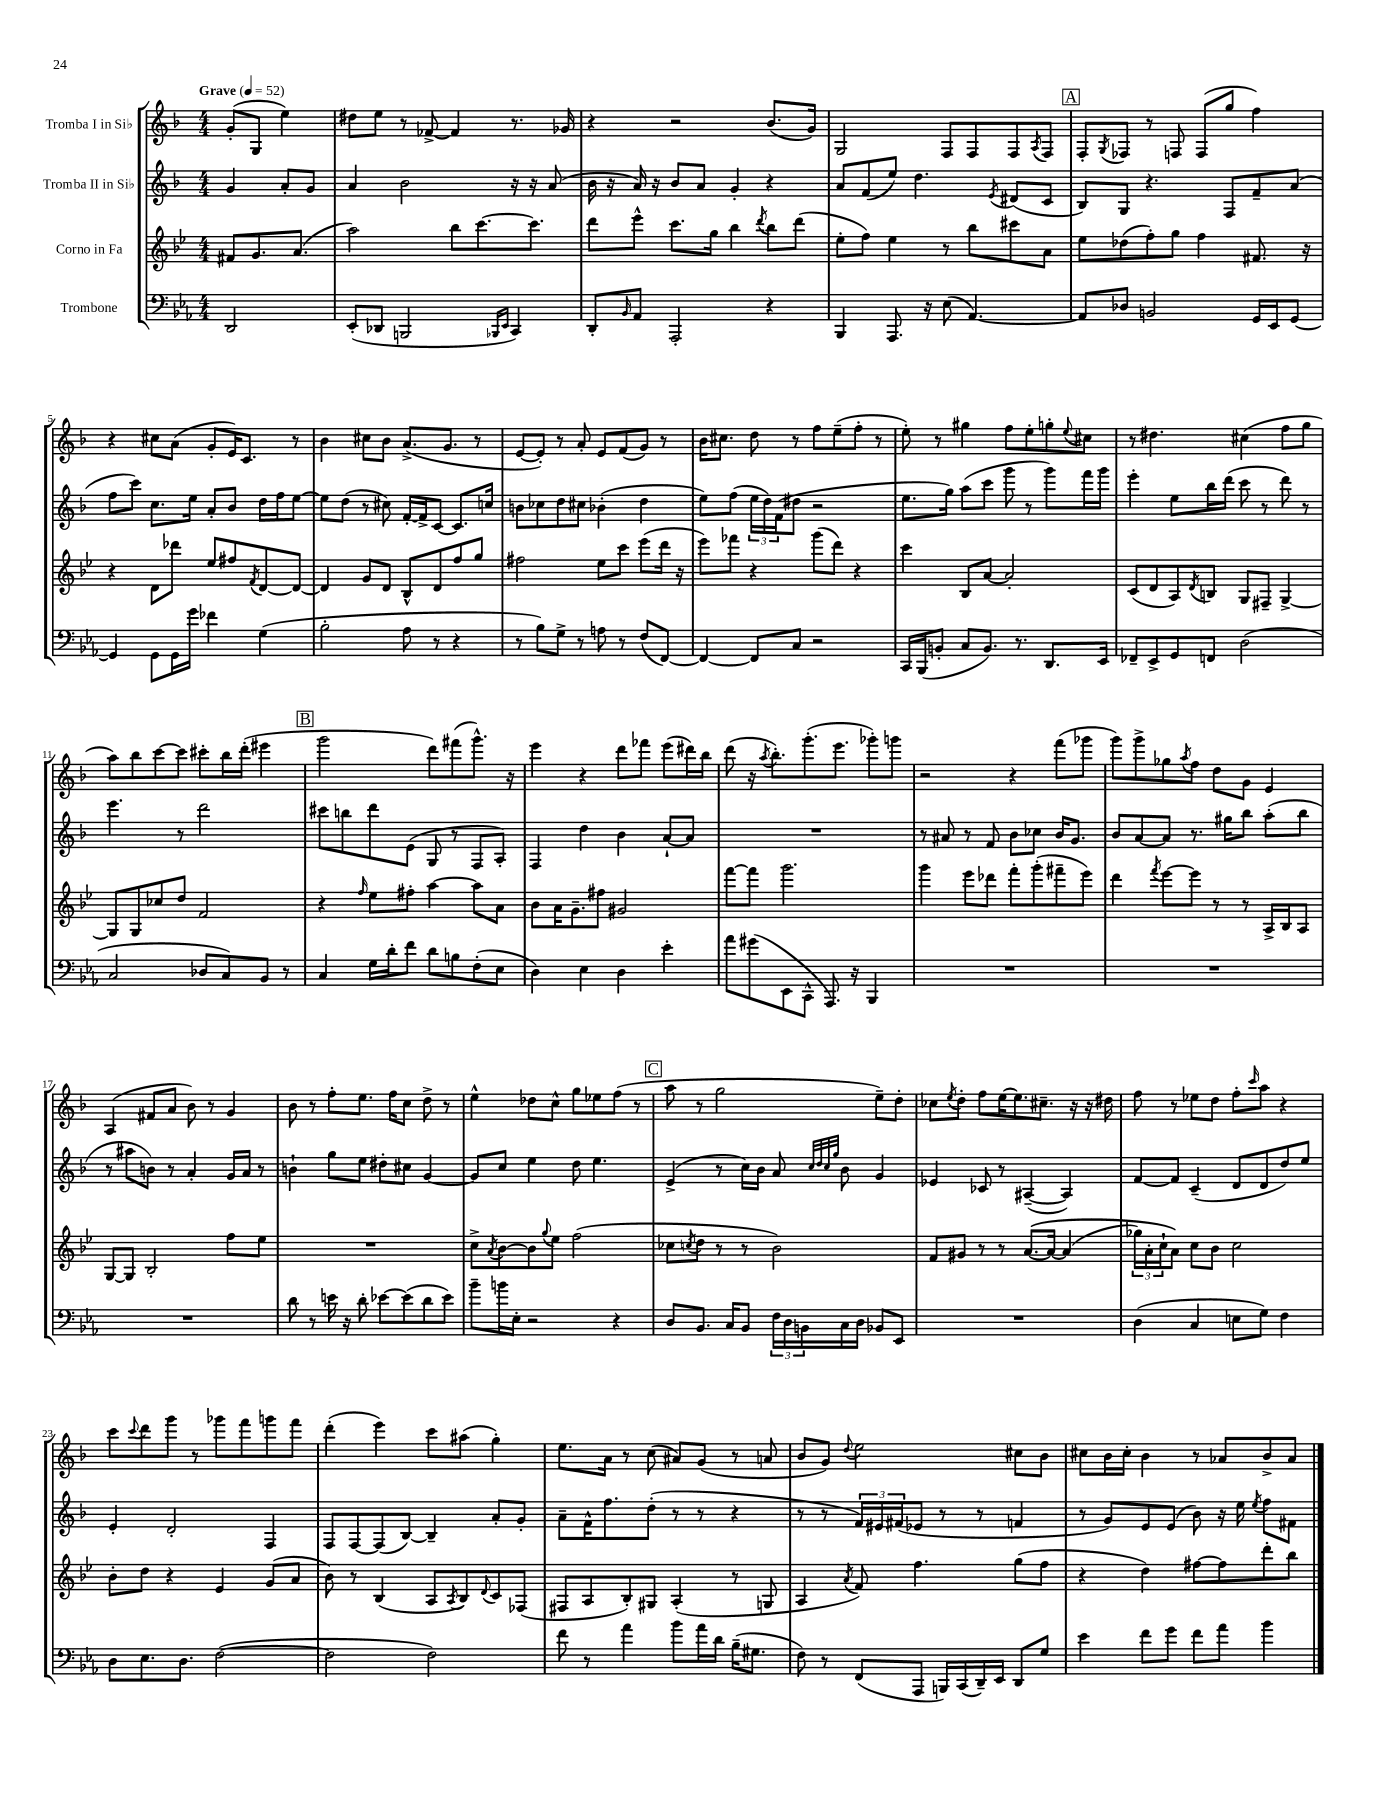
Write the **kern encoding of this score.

**kern	**kern	**kern	**kern
*part4	*part3	*part2	*part1
*staff4	*staff3	*staff2	*staff1
*I"Trombone	*I"Corno in Fa	*I"Tromba II in Si♭	*I"Tromba I in Si♭
*clefF4	*clefG2	*clefG2	*clefG2
*k[b-e-a-]	*k[b-e-]	*k[b-]	*k[b-]
*M4/4	*M4/4	*M4/4	*M4/4
*MM52	*MM52	*MM52	*MM52
=	=	=	=
!	!	!	!LO:TX:a:B:t=Grave
2DD/	8f#X/L	4g/	(8g'/L
.	8.g/	.	8G/J
.	.	8a'/L	4ee\)
.	(8.a/J	.	.
.	.	8g/J	.
=1	=1	=1	=1
(8EE-'/L	2aa\)	4a/	8dd#X\L
8DD-X/J	.	.	8ee\J
2BBBn/	.	2b-\	8r
.	.	.	[8f-X^/
.	8bb-\L	.	4f-/]
.	[8.ccc\	.	.
16qqBBB-X/LL	.	.	.
16qqEE-/JJ	.	.	.
4CC/)	.	16r	8.r
.	8.ccc\J]	16r	.
.	.	(8a/	.
.	.	.	16g-X/
=2	=2	=2	=2
8DD'/L	8ddd\L	16b-\	4r
.	.	16r	.
16qqBB-/	.	.	.
8AA-/J	8eee-^^\J	16a/)	.
.	.	16r	.
2AAA-'/	8.ccc\L	8b-/L	2r
.	.	8a/J	.
.	16gg\Jk	.	.
.	4bb-\	4g'/	.
.	8qddd/	.	.
4r	8bb-\L	4r	(8.b-/L
.	(8ddd\J	.	.
.	.	.	16g/Jk)
=3	=3	=3	=3
4BBB-/	8ee-'\L	8a/L	2G/
.	8ff\J)	(8f/	.
8.AAA-/	4ee-\	8ee/J)	.
.	.	4.dd\	.
16r	.	.	.
(8E-\	8r	.	8F/L
[4.AA-/)	8bb-\L	.	8F/
.	.	8qe/	.
.	8ccc#X\	(8d#X/L	8F/
.	.	.	8qA/
.	8a\J	8c/J	8F/J
!!LO:REH:place=s1:t=A
=4	=4	=4	=4
8AA-/L]	8ee-\L	8B-/L)	8F'/L
.	.	.	8qG/
8D-X/J	(8dd-X\	8G/J	8F-X/J
2BBn/	8ff'\)	4.r	8r
.	8gg\J	.	8Fn/
.	4ff\	.	(8F/L
.	.	8F/L	8gg/J
16GG/LL	8.f#X/	8f~/	4ff\)
16EE-/J	.	.	.
[8GG/J	.	(8a/J	.
.	16r	.	.
!!LO:LB:g=z
=5	=5	=5	=5
4GG/]	4r	8ff\L	4r
.	.	8ccc\J)	.
8GG\L	8d\L	8.cc\L	8cc#X\L
16GG\L	8ddd-X\J	.	(8a\J
16g\JJ	.	16ee\Jk	.
4f-X\	8ee-/L	8a'/L	8g'/L
.	8ff#X/	8b-/J	16e/K)
.	.	.	8.c/J
.	8qf/	.	.
(4G\	[8d/	16dd\LL	.
.	.	16ff\J	.
.	8d/J_	[8ee\J	8r
=6	=6	=6	=6
2B-'\	4d/]	8ee\L]	4b-\
.	.	(8dd\J	.
.	8g/L	8r	8cc#X\L
.	8d/J	8cc#X\)	8b-\J
8A-\	8B-^^/L	[16f'/LL	(8.a^/L
.	.	16f^/J]	.
8r	8d/	[8c/J	.
.	.	.	8.g/J
4r	8ff/	8.c/L]	.
.	8gg/J	.	8r
.	.	16ccn/Jk	.
=7	=7	=7	=7
8r	2ff#X\	8bn\L	[8e/L
8B-\L)	.	8cc-X\	8e'/J])
8G^\J	.	8dd\	8r
8r	.	8cc#X\J	8a'/
8An\	8ee-\L	(4b-X'\	8e/L
8r	8ccc\J	.	(8f/
(8F/L	(8eee-\L	4dd\	8g/J)
[8FF/J)	16ddd\Jk	.	8r
.	16r	.	.
=8	=8	=8	=8
4FF/_	8eee-\L)	8ee\L)	16b-\KL
.	.	.	8.cc#X\J
.	8fff-X\J	(8ff\J	.
8FF/L]	4r	24ee\LL	8dd\
.	.	24dd\)	.
.	.	(24f\J	.
8C/J	.	8dd#X\J	8r
2r	(8ggg\L	2r	8ff\L
.	8ddd\J)	.	(8ee~\
.	4r	.	8ff'\J
.	.	.	8r
=9	=9	=9	=9
16CC/LL	4ccc\	8.ee\L	8ee'\)
(16BBB-/J	.	.	.
8BBn'/J	.	.	8r
.	.	16gg\Jk)	.
8C/L	8B-/L	(8aa\L	4gg#X\
8.BB/J)	[8a/J	8ccc\J	.
.	2a'/]	8ggg\	8ff\L
8.r	.	.	.
.	.	8r	8ee'\
8.DD/L	.	8ggg\L)	8ggn'\
.	.	.	8qqee/
.	.	16fff\L	8cc#X\J
16EE-/Jk	.	16ggg\JJ	.
=10	=10	=10	=10
8FF-X~/L	(8c/L	4eee'\	8r
8EE-^/	8d/	.	4.dd#X\
8GG/	8A/)	8ee\L	.
.	8qd/	.	.
8FFn/J	8Bn/J	16bb-\L	.
.	.	(16ddd\JJ	.
(2D\	8G/L	8ccc\	(4cc#X\
.	8F#X~/J	8r	.
.	[4G^/	8ddd\)	8ff\L
.	.	8r	8gg\J
!!LO:LB:g=z
=11	=11	=11	=11
2C/	8G/L]	4.eee\	8aa\L)
.	8G/	.	8bb-\
.	8cc-X/	.	[8ccc\
.	8dd/J	8r	8ccc\J]
8D-X/L	2f/	2ddd\	8ccc#X'\L
8C/)	.	.	16bb-\L
.	.	.	(16ddd'\JJ
8BB-/J	.	.	4eee#X\
8r	.	.	.
!!LO:REH:place=s1:t=B
=12	=12	=12	=12
4C/	4r	8ccc#X\L	2ggg\
.	.	8bbn\	.
.	16qqff/	.	.
16G\LL	8ee-\L	8ddd\	.
16d'\J	.	.	.
8f\J	8ff#X'\J	(8e\J	.
8d\L	[4aa\	8G/	8ddd\L)
8Bn\	.	8r	(8fff#X\
(8F'\	8aa\L]	8F/L	8.ggg^^\J)
8E-\J	8a\J	8A'/J)	.
.	.	.	16r
=13	=13	=13	=13
4D\)	8b-\L	4F/	4eee\
.	16a\K	.	.
.	8.g~\	.	.
4E-\	.	4dd\	4r
.	8ff#X\J	.	.
4D\	2g#X/	4b-\	8ddd\L
.	.	.	8fff-X\J
4e-'\	.	[8a`/L	(8eee\L
.	.	8a/J]	16ddd#X\L)
.	.	.	16bb-\JJ
=14	=14	=14	=14
8a-\L	[8fff\L	1r	(8ddd\
(8g#X\	8fff\J]	.	16r
.	.	.	8qaa/
.	.	.	8.bb-'\L)
8EE-\	2.ggg\	.	.
8CC^^\J	.	.	(8.ggg'\
8.AAA-/)	.	.	.
.	.	.	8.eee\J
16r	.	.	.
4BBB-/	.	.	8ggg-X'\L)
.	.	.	8gggn\J
=15	=15	=15	=15
1r	4ggg\	8r	2r
.	.	8a#X/	.
.	8eee-\L	8r	.
.	8ddd-X\J	8f/	.
.	8fff'\L	8b-\L	4r
.	(8ggg'\	8cc-X\J	.
.	8fff#X~\	16b-/KL	(8fff\L
.	.	8.g/J	.
.	8eee-\J)	.	8ggg-X\J
=16	=16	=16	=16
1r	4ddd\	8b-/L	8ggg\L)
.	.	[8a/	8ggg^\
.	8qfff/	.	.
.	[8eee-\L	8a/J]	8gg-X\
.	.	.	8qaa/
.	8eee-\J]	8.r	8ff\J
.	8r	.	8dd\L
.	.	16gg#X\KL	.
.	8r	8bb-\J	8g\J
.	16A^/LL	(8aa'\L	4e/
.	16B-/J	.	.
.	8A/J	8bb-\J	.
!!LO:LB:g=z
=17	=17	=17	=17
1r	[8G/L	8r	(4A/
.	8G/J]	8aa#X\L	.
.	2B-'/	8bn\J)	8f#X/L
.	.	8r	8a/J
.	.	4a'/	8b-\)
.	.	.	8r
.	8ff\L	16g/LL	4g/
.	.	16a/JJ	.
.	8ee-\J	8r	.
=18	=18	=18	=18
8d\	1r	4bn`\	8b-\
8r	.	.	8r
16en\	.	8gg\L	8ff'\L
16r	.	.	.
8d'\	.	8ee\J	8.ee\J
[8e-X\L	.	8dd#X'\L	.
.	.	.	16ff\KL
(8e-\]	.	8cc#X\J	8cc\J
8d\	.	[4g/	8dd^\
8e-\J)	.	.	8r
=19	=19	=19	=19
8b-~\L	8cc^\L	8g/L]	4ee^^\
.	8qa/	.	.
16bn\L	[8b-\	8cc/J	.
16E-'\JJ	.	.	.
2r	8b-\]	4ee\	8dd-X\L
.	8qqgg/	.	.
.	8ee-\J	.	8cc^^\J
.	(2ff\	8dd\	8gg\L
.	.	4.ee\	8ee-X\
4r	.	.	(8ff\J
.	.	.	8r
!!LO:REH:place=s1:t=C
=20	=20	=20	=20
8D/L	8cc-X\L	(4e^/	8aa\
.	8qccn/	.	.
8.BB-/J	8dd\J	.	8r
.	8r	8r	2gg\
16C/KL	.	.	.
8BB-/J	8r	16cc\LL)	.
.	.	16b-\JJ	.
24F\LL	2b-\)	8a/	.
24D\	.	.	.
24BBn\	.	.	.
.	.	32qqcc/LLL	.
.	.	32qqdd/	.
.	.	32qqcc/	.
.	.	32qqgg/JJJ	.
16C\	.	8b-\	.
16D\JJ	.	.	.
8BB-X/L	.	4g/	8ee~\L)
8EE-/J	.	.	8dd'\J
=21	=21	=21	=21
1r	8f/L	4e-X/	8cc-X\L
.	.	.	8qee/
.	8g#X/J	.	8dd'\J
.	8r	8c-X/	8ff\L
.	8r	8r	[16ee\K
.	.	.	8.ee\]
.	([8.a/L	([4A#X~/	.
.	.	.	8.cc#X~\J
.	16a/Jk_	.	.
.	(4a/]	4A#/])	.
.	.	.	16r
.	.	.	16r
.	.	.	16dd#X\
=22	=22	=22	=22
(4D\	24gg-X\LL)	[8f/L	8ff\
.	24a'\	.	.
.	24cc`\J	.	.
.	8a\J)	8f/J]	8r
4C/	8cc\L	(4c~/	8ee-X\L
.	8b-\J	.	8dd\J
8En\L	2cc\	8d/L	8ff'\L
.	.	.	16qqccc/
8G\J)	.	8d/	8aa\J
4F\	.	8dd/)	4r
.	.	8ee/J	.
!!LO:LB:g=z
=23	=23	=23	=23
8D\L	8b-'\L	4e'/	8ccc\L
.	.	.	8qqccc/
8.E-\	8dd\J	.	8ddd\
.	4r	2d'/	8ggg\J
8.D\J	.	.	.
.	.	.	8r
([2F\	4e-/	.	8ggg-X\L
.	.	.	8fff\
.	(8g/L	4F/	8gggn\
.	8a/J	.	8fff\J
=24	=24	=24	=24
2F\]	8b-\)	8F/L	(4ddd'\
.	8r	[8F/	.
.	(4B-/	(8F/]	4eee\)
.	.	[8B-/J)	.
2F\)	8A/L	4B-~/]	8ccc\L
.	8qA/	.	.
.	8B-/)	.	(8aa#X\J
.	8qqd/	.	.
.	8c/	8a'/L	4gg'\)
.	(8F-X/J	8g'/J	.
=25	=25	=25	=25
8f\	8F#X/L	8a~\L	8.ee\L
8r	8A/	16f^^\K	.
.	.	8.ff\	16a\Jk
4a-\	8B-'/)	.	8r
.	8G#X/J	(8dd'\J	(8cc\
8b-\L	(4A'/	8r	8a#X/L)
16a-\L	.	8r	(8g/J
16d\JJ	.	.	.
(16B-~\KL	8r	4r	8r
8.G#X\J	.	.	.
.	8Gn/	.	8an/
=26	=26	=26	=26
8F\)	4A/	8r	8b-/L
8r	.	8r	8g/J)
.	8qa/	.	8qqdd/
(8FF/L	8f/)	24f/LL)	2ee\
.	.	24e#X/	.
.	.	(24f#X/J	.
8AAA-/J	4.ff\	8e-X/J	.
16BBBn/LL)	.	8r	.
(16CC/	.	.	.
16DD~/)	.	8r	.
16EE-/JJ	.	.	.
8DD/L	(8gg\L	4fn/	8cc#X\L
8G/J	8ff\J	.	8b-\J
=27	=27	=27	=27
4e-\	4r	8r	8cc#X\L
.	.	8g/L)	16b-\L
.	.	.	16cc#'\JJ
8f\L	4dd\)	8e/	4b-\
8g\J	.	(8e/J	.
8f\L	[8ff#X\L	8b-\)	8r
8a-\J	8ff#\]	16r	8a-X/L
.	.	16ee\	.
.	.	8qee/	.
4b-\	8ddd'\	8ff\L	8b-^/
.	8bb-\J	8f#X\J	8a-/J
==	==	==	==
*-	*-	*-	*-
